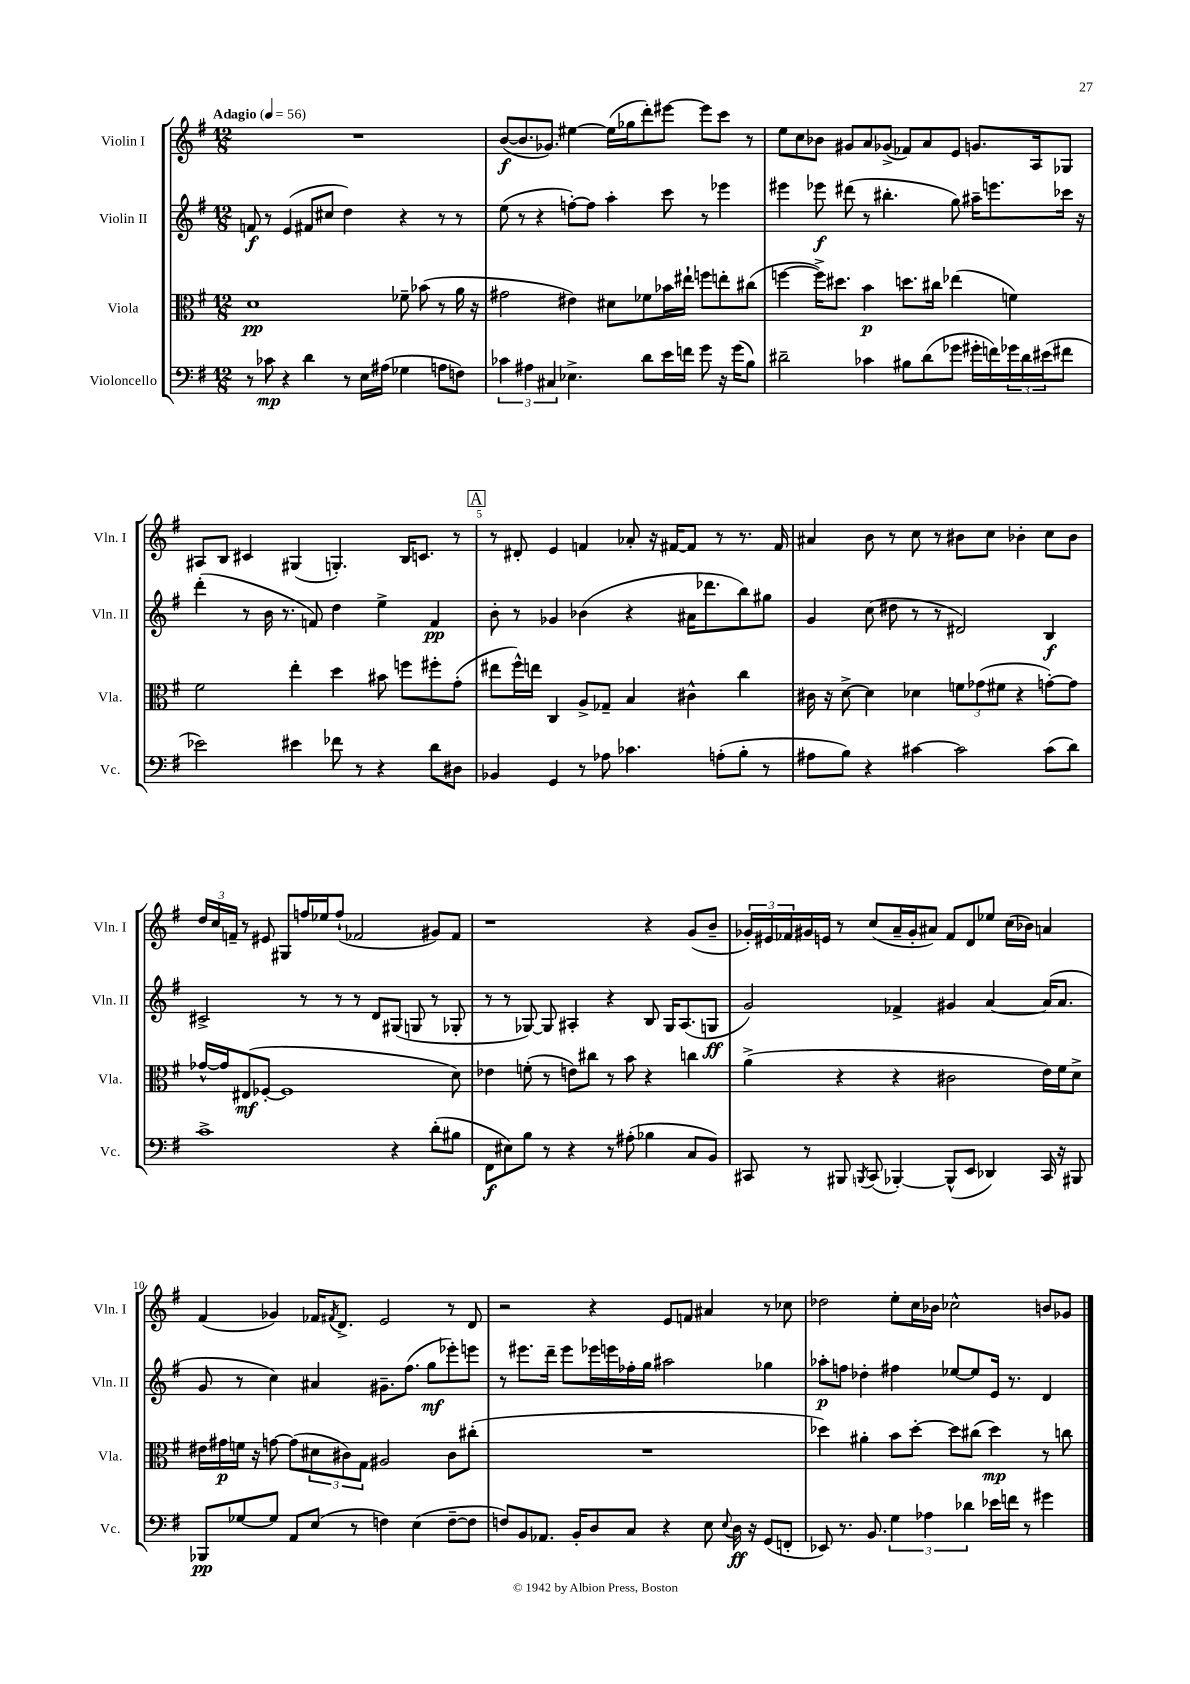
<<
\new StaffGroup <<
\new Staff = "s0" \with { instrumentName = "Violin I" shortInstrumentName = "Vln. I" } {
    \clef treble \key g \major \numericTimeSignature \time 12/8 \tempo "Adagio" 4 = 56
    R1. |
    b'8~\f( b'8. ges'8.) eis''4~ eis''16( ges''16 d'''8-.) eis'''8~ eis'''8 c'''8 r8 |
    e''8 c''8 bes'8 gis'8 a'8 ges'8->( fes'8) a'8 e'8 g'8. a16 ges8 |
    ais8 b8 cis'4 gis4( g4.-.) b16 c'8. r8 |
    \mark \markup { \box "A" } r8 dis'8-. e'4 f'4 aes'8-. r16 fis'16~ fis'8 r8 r8. fis'16 |
    ais'4 b'8 r8 c''8 r8 bis'8 c''8 bes'4-. c''8 bes'8 |
    \tuplet 3/2 { d''16 c''16 f'16-- } r8 eis'8 gis8 f''16 ees''16 f''8-!( fes'2 gis'8) fes'8 |
    r1 r4 g'8( b'8-- |
    \tuplet 3/2 { ges'16-.) eis'16 fes'16 } gis'16 e'16 r8 c''8( a'16-- gis'16-. ais'8) fes'8 d'8 ees''8 c''16( bes'16) a'4 |
    fis'4( ges'4) fes'16 \acciaccatura { fis'8 } d'8.-> e'2 r8 d'8 |
    r2 r4 e'8 f'8 ais'4 r8 ces''8 |
    des''2 e''8-. c''16 bes'16 ces''2-^ b'8 ges'8 \bar "|." |
}
\new Staff = "s1" \with { instrumentName = "Violin II" shortInstrumentName = "Vln. II" } {
    \clef treble \key g \major \numericTimeSignature \time 12/8
    f'8\f r8 e'4( fis'8 cis''8 d''4) r4 r8 r8 |
    e''8( r8 r4 f''8~-.) f''8 a''4-. c'''8 r8 ees'''4 |
    eis'''4 ees'''8\f dis'''8( r8 bis''4.-. g''8) ais''16-- e'''8. ces'''16 r16 |
    d'''4-.( r8 b'16 r8. f'8) d''4 e''4-> f'4\pp |
    \mark \markup { \box "A" } b'8-. r8 ges'4 bes'4( r4 ais'16 des'''8. b''8) gis''8 |
    g'4 c''8( dis''8 r8 r8 dis'2) b4\f |
    cis'2-> r8 r8 r8 d'8 gis8( g8 r8 ges8-. |
    r8 r8 ges8~) ges8 ais4-. r4 b8 ges16 ais8.( g8\ff |
    g'2) fes'4-> gis'4 a'4~ a'16( a'8. |
    g'8 r8 c''4) ais'4 gis'8.-- fis''8.( g''8\mf ees'''8-.) e'''8 |
    r8 eis'''8. d'''16-- eis'''8 ees'''16 e'''16 fes''16-. g''16 ais''2 ges''4 |
    aes''8-.\p f''8 des''4-. fis''4 ees''8~ ees''8 e'16 r8. d'4 \bar "|." |
}
\new Staff = "s2" \with { instrumentName = "Viola" shortInstrumentName = "Vla." } {
    \clef alto \key g \major \numericTimeSignature \time 12/8
    d'1\pp fes'8-- bes'8( r8 a'16 r16 |
    gis'2 eis'4) dis'8 fes'8 bes'16 eis''16-! f''8 e''8-. cis''8( |
    f''4~ f''16->) dis''8. b'4\p d''8. cis''16 ees''4( f'4) |
    fis'2 e''4-. d''4 bis'8 f''8 fis''8-. g'8-.( |
    \mark \markup { \box "A" } eis''8 fis''16-^) e''16 c4 a8-> ges8-- b4 cis'4-^ c''4 |
    cis'16 r16 d'8~-> d'4 des'4 \tuplet 3/2 { f'8 ges'8( fis'8 } r4 g'8~-.) g'8 |
    ges'16~-^ ges'16 eis8\mf( fes8~-. fes1 d'8) |
    ees'4 f'8-.( r8 e'8) cis''8 r8 b'8 r4 c''4 |
    a'4->( r4 r4 cis'2 e'16) fis'16 d'8-> |
    eis'16 gis'16\p f'16 r16 g'8~ g'8( \tuplet 3/2 { dis'8 cis'8) g8 } ais2 cis'8 cis''8-.( |
    R1. |
    des''4) ais'4-. b'8 des''8~-. des''8 cis''8( des''4\mp) r8 c''8 \bar "|." |
}
\new Staff = "s3" \with { instrumentName = "Violoncello" shortInstrumentName = "Vc." } {
    \clef bass \key g \major \numericTimeSignature \time 12/8
    r8 ces'8\mp r4 d'4 r8 e16 ais16( ges4 a8 f8) |
    \tuplet 3/2 { ces'4 ais4 cis4 } ees4.-> d'8 e'16 f'16 g'8 r16 g'16( b8) |
    dis'2-- ces'4 bis8 dis'8( ges'8 gis'16-. f'16) \tuplet 3/2 { ges'16 dis'16 eis'16( } fis'8 |
    ees'2) eis'4 fes'8 r8 r4 d'8 dis8 |
    \mark \markup { \box "A" } bes,4 g,4 r8 aes8 ces'4. a8-.( b8-. r8 |
    ais8 b8) r4 cis'4~ cis'2 cis'8( d'8) |
    c'1-> r4 d'8-.( bis8 |
    fis,8\f eis8) b8 r8 r4 r8 ais8-.( bes4 c8 b,8) |
    cis,8 r8 bis,,8 \acciaccatura { b,,8 } cis,8( bes,,4~-.) bes,,8-^( e,8 des,4) cis,16 r16 bis,,8 |
    bes,,8\pp ges8~ ges8 a,8 e8( r8 f4) e4( f8~-- f8 |
    f8) b,8 aes,8. b,16-. d8 c8 r4 e8 \appoggiatura { e8 } d16\ff r16 g,8( f,8-. |
    ees,8) r8. b,8. \tuplet 3/2 { g4 aes4 des'4 } ees'16 f'16 r8 gis'4 \bar "|." |
}
>>
>>
\layout { \context { \Score \override BarNumber.break-visibility = ##(#f #t #t) barNumberVisibility = #(every-nth-bar-number-visible 5) } }
